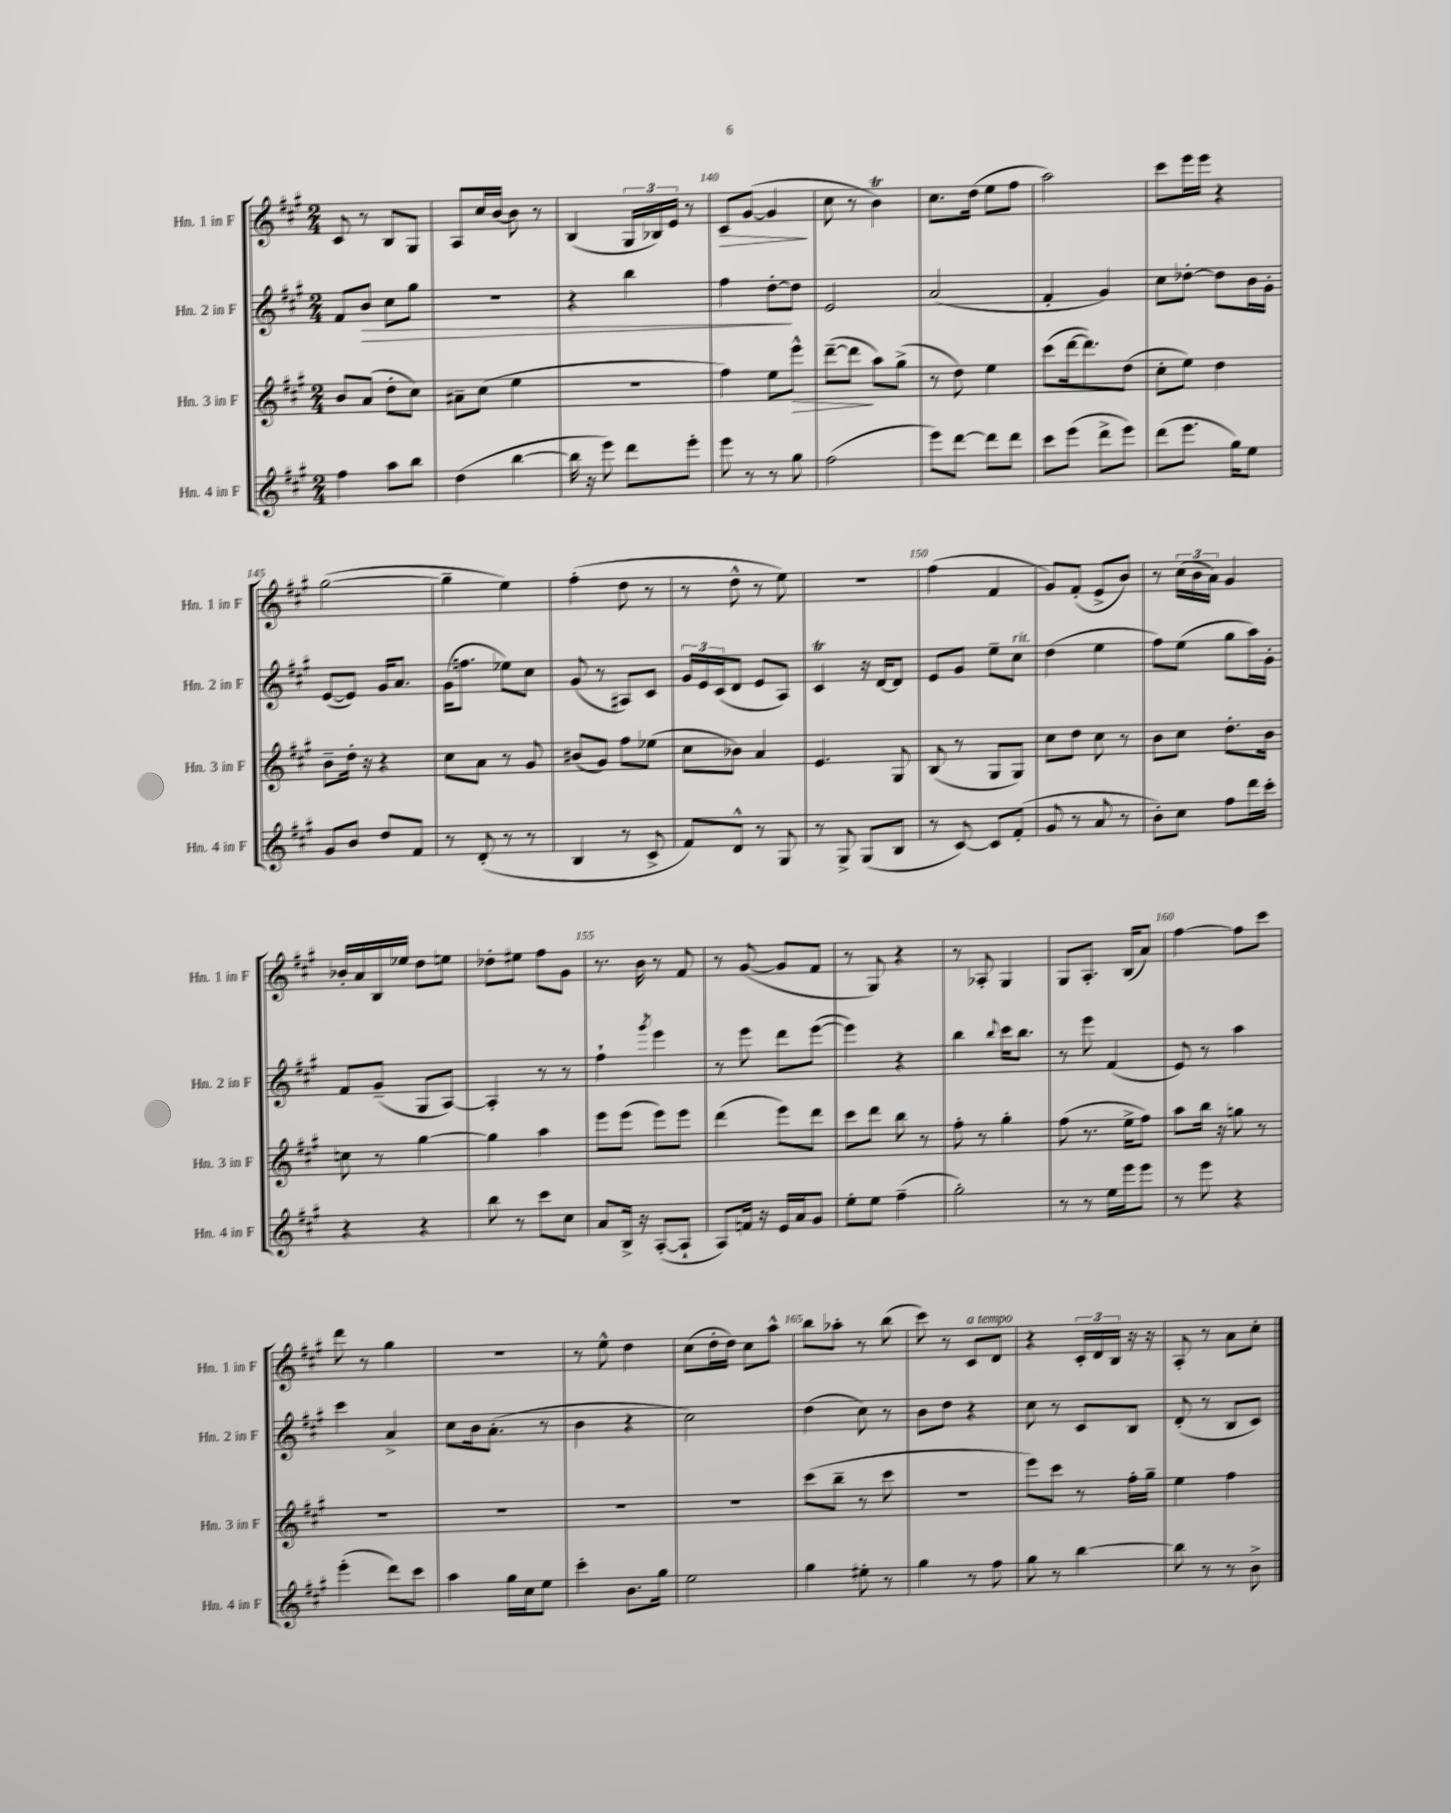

**kern	**kern	**dynam	**kern	**dynam	**kern	**dynam
*part4	*part3	*part3	*part2	*part2	*part1	*part1
*staff4	*staff3	*staff3	*staff2	*staff2	*staff1	*staff1
*I"Hn. 4 in F	*I"Hn. 3 in F	*	*I"Hn. 2 in F	*	*I"Hn. 1 in F	*
*I'Hn. 4 in F	*I'Hn. 3 in F	*	*I'Hn. 2 in F	*	*I'Hn. 1 in F	*
*clefG2	*clefG2	*	*clefG2	*	*clefG2	*
*k[f#c#g#]	*k[f#c#g#]	*	*k[f#c#g#]	*	*k[f#c#g#]	*
*M2/4	*M2/4	*	*M2/4	*	*M2/4	*
=137	=137	=137	=137	=137	=137	=137
4ff#\	8b/L	.	8f#/L	.	8c#/	.
!	!	!	!	!LO:HP:b	!	!
.	(8a/J	.	8b/J	>	8r	.
8aa\L	8dd'\L	.	8cc#\L	.	8B/L	.
8bb\J	8cc#\J)	.	8gg#\J	.	8G#/J	.
=138	=138	=138	=138	=138	=138	=138
(4dd\	8a#X~\L	.	2r	.	8A/L	.
.	(8cc#\J	.	.	.	16cc#/L	.
.	.	.	.	.	[16b/JJ	.
[4bb\	4ee\	.	.	.	8b\]	.
.	.	.	.	.	8r	.
=139	=139	=139	=139	=139	=139	=139
16bb\]	2r	.	4r	.	(4B/	.
16r	.	.	.	.	.	.
8eee\)	.	.	.	.	.	.
8ddd\L	.	.	4bb\	.	24G#/LL	.
.	.	.	.	.	24B-X/)	.
.	.	.	.	.	24e/JJ	.
8eee'\J	.	.	.	.	8r	.
=140	=140	=140	=140	=140	=140	=140
!	!	!	!	!	!	!LO:HP:b
8eee\	4ff#\)	.	4ff#\	.	8c#/L	>
8r	.	.	.	.	([8g#/J	.
8r	8ee\L	.	[8dd'\L	.	4g#/]	.
!	!	!LO:HP:b	!	!	!	!
8gg#\	8eee^^\J	>	8dd\J]	]	.	.
.	.	.	.	.	.	]
=141	=141	=141	=141	=141	=141	=141
(2ff#\	([8ddd~\L	.	2e/	.	8cc#\	.
.	8ddd\J]	.	.	.	8r	.
.	8aa\L)	]	.	.	4bT\)	.
.	(8gg#^\J	.	.	.	.	.
=142	=142	=142	=142	=142	=142	=142
8eee\L)	8r	.	(2a/	.	8.cc#\L	.
[8ddd\J	8dd\)	.	.	.	.	.
.	.	.	.	.	(16dd\Jk	.
8ddd\L]	4ee\	.	.	.	8ee\L	.
8ddd\J	.	.	.	.	8ff#\J	.
=143	=143	=143	=143	=143	=143	=143
8ccc#\L	(8ccc#\L	.	4f#'/	.	2aa\)	.
(8eee\J	[16ddd\k	.	.	.	.	.
.	8.ddd\])	.	.	.	.	.
8ddd^\L	.	.	4g#/)	.	.	.
8eee\J)	(8dd\J	.	.	.	.	.
=144	=144	=144	=144	=144	=144	=144
(8ddd\L	8cc#'\L	.	8cc#\L	.	8ccc#\L	.
8.eee\J	8ee\J)	.	[8dd-X'\J	.	16eee\L	.
.	.	.	.	.	16eee\JJ	.
.	4dd\	.	8dd-\L]	.	4r	.
16gg#\KL)	.	.	.	.	.	.
8ee\J	.	.	16b\L	.	.	.
.	.	.	16g#'\JJ	.	.	.
!!LO:LB:g=z
=145	=145	=145	=145	=145	=145	=145
8g#/L	8b~\L	.	([8e/L	.	([2gg#\	.
8b/J	16dd'\Jk	.	8e/J])	.	.	.
.	16r	.	.	.	.	.
8dd/L	4r	.	16g#/KL	.	.	.
.	.	.	8.a/J	.	.	.
8f#/J	.	.	.	.	.	.
=146	=146	=146	=146	=146	=146	=146
8r	8cc#\L	.	(16g#\KL	.	4gg#~\]	.
.	.	.	8.ffn\J	.	.	.
(8d'/	8a\J	.	.	.	.	.
8r	8r	.	8ee-X\L)	.	4ee\)	.
8r	8g#/	.	8cc#\J	.	.	.
=147	=147	=147	=147	=147	=147	=147
4B/	(8b#X/L	.	(8g#/	.	(4ff#'\	.
.	8g#/J)	.	8r	.	.	.
8r	8ff#\L	.	8A#X/L)	.	8dd\	.
8c#^/	(8ee-X\J	.	8c#/J	.	8r	.
=148	=148	=148	=148	=148	=148	=148
8f#/L)	8cc#\L	.	24g#/LL	.	8r	.
.	.	.	24e/	.	.	.
.	.	.	(24c#/J	.	.	.
8d^^/J	8b-X\J)	.	8d/J	.	8dd^^\	.
8r	4a/	.	8e/L	.	8r	.
8G#/	.	.	8A/J)	.	8ee\)	.
=149	=149	=149	=149	=149	=149	=149
8r	4.e/	.	4c#t/	.	2r	.
8G#^/	.	.	.	.	.	.
(8G#/L	.	.	16r	.	.	.
.	.	.	[16d/KL	.	.	.
8B/J	8G#/	.	8d/J]	.	.	.
=150	=150	=150	=150	=150	=150	=150
8r	(8B/	.	8e/L	.	(4ff#\	.
[8c#/)	8r	.	8g#/J	.	.	.
8c#/L]	8G#/L	.	8ee~\L	.	4f#/	.
!	!	!	!LO:TX:a:i:t=rit.	!	!	!
(8f#'/J	8G#/J)	.	8cc#\J	.	.	.
=151	=151	=151	=151	=151	=151	=151
8g#/	8cc#\L	.	(4dd\	.	8g#/L)	.
8r	8dd\J	.	.	.	(8f#'/J	.
8a/	8cc#\	.	4ee\	.	8e^/L	.
8r	8r	.	.	.	8b/J)	.
=152	=152	=152	=152	=152	=152	=152
8b'\L)	8b\L	.	8ff#\L)	.	8r	.
8cc#\J	8cc#\J	.	(8ee\J	.	(24cc#\LL	.
.	.	.	.	.	24b\	.
.	.	.	.	.	24a\JJ)	.
8ff#\L	8.dd'\L	.	8gg#\L	.	4g#/	.
16ddd\L	.	.	16aa\L)	.	.	.
16ccc#'\JJ	16b\Jk	.	16g#'\JJ	.	.	.
!!LO:LB:g=z
=153	=153	=153	=153	=153	=153	=153
4r	8ccn\	.	8f#/L	.	16b-X'/LL	.
.	.	.	.	.	16a/	.
.	8r	.	(8g#~/J	.	16B/	.
.	.	.	.	.	16ee-X/JJ	.
4r	[4gg#\	.	8G#/L	.	8dd\L	.
.	.	.	[8A/J)	.	8een\J	.
=154	=154	=154	=154	=154	=154	=154
8bb\	4gg#\]	.	4A'/]	.	8dd-X'\L	.
8r	.	.	.	.	8ee#X\J	.
8ccc#\L	4aa\	.	8r	.	8ff#\L	.
8cc#\J	.	.	8r	.	8g#\J	.
=155	=155	=155	=155	=155	=155	=155
8a/L	8eee\L	.	4ff#`\	.	8.r	.
16B^/Jk	(8eee\J	.	.	.	.	.
16r	.	.	.	.	16b\	.
.	.	.	8qggg#/	.	.	.
([8A'/L	8eee\L)	.	4eee\	.	8r	.
8A`/J]	8eee\J	.	.	.	8f#/	.
=156	=156	=156	=156	=156	=156	=156
8A/L)	(4ddd\	.	8r	.	8r	.
16fn/Jk	.	.	8eee\	.	([8g#/	.
16r	.	.	.	.	.	.
16e/LL	8eee\L)	.	8ddd\L	.	8g#/L]	.
16a/J	.	.	.	.	.	.
8g#/J	8ddd\J	.	([8eee\J	.	8f#/J	.
=157	=157	=157	=157	=157	=157	=157
8ee'\L	8ccc#\L	.	4eee\])	.	8r	.
8ee\J	8ddd\J	.	.	.	8G#/)	.
(4ff#~\	8bb\	.	4r	.	4r	.
.	8r	.	.	.	.	.
=158	=158	=158	=158	=158	=158	=158
2gg#'\)	8ff#'\	.	4bb\	.	8r	.
.	8r	.	.	.	8A-X'/	.
.	.	.	8qqbb/	.	.	.
.	4gg#'\	.	16ccc#\KL	.	4G#/	.
.	.	.	8.bb\J	.	.	.
=159	=159	=159	=159	=159	=159	=159
8r	(8ff#\	.	8r	.	8G#/L	.
8r	8.r	.	8eee\	.	8.A'/J	.
16ee\LL	.	.	(4f#/	.	.	.
16eee\J	16ee^\KL	.	.	.	(16B/KL	.
8eee\J	8ff#\J)	.	.	.	8a/J)	.
=160	=160	=160	=160	=160	=160	=160
8r	8aa\L	.	8e/)	.	[4ff#\	.
8eee\	16bb\Jk	.	8r	.	.	.
.	16r	.	.	.	.	.
4r	8ggn\	.	4aa\	.	8ff#\L]	.
.	8r	.	.	.	8ccc#\J	.
!!LO:LB:g=z
=161	=161	=161	=161	=161	=161	=161
(4eee'\	2r	.	4ccc#\	.	8ddd\	.
.	.	.	.	.	8r	.
8ddd\L)	.	.	4a^/	.	4gg#\	.
8ccc#\J	.	.	.	.	.	.
=162	=162	=162	=162	=162	=162	=162
4aa\	2r	.	8cc#\L	.	2r	.
.	.	.	16b\k	.	.	.
.	.	.	(8.a'\J	.	.	.
16gg#\LL	.	.	.	.	.	.
16cc#\J	.	.	.	.	.	.
8ee\J	.	.	8r	.	.	.
=163	=163	=163	=163	=163	=163	=163
4ccc#'\	2r	.	4b\	.	8r	.
.	.	.	.	.	8ee^^\	.
8.b\L	.	.	4r	.	4dd\	.
16gg#\Jk	.	.	.	.	.	.
=164	=164	=164	=164	=164	=164	=164
2ee\	2r	.	2cc#\)	.	(8cc#\L	.
.	.	.	.	.	16dd'\L	.
.	.	.	.	.	16dd\JJ)	.
.	.	.	.	.	8cc#\L	.
.	.	.	.	.	8aa^^\J	.
=165	=165	=165	=165	=165	=165	=165
4gg#\	(8ccc#\L	.	(4dd\	.	8bb\L	.
.	8bb~\J	.	.	.	8aa-X'\J	.
8ee#X'\	8r	.	8cc#\)	.	8r	.
8r	8ccc#\	.	8r	.	(8bb\	.
=166	=166	=166	=166	=166	=166	=166
4gg#\	2r	.	8b\L	.	8ccc#\)	.
.	.	.	8dd\J	.	8r	.
!	!	!	!	!	!LO:TX:a:i:t=a tempo	!
8r	.	.	4r	.	8c#/L	.
8ff#\	.	.	.	.	8d/J	.
=167	=167	=167	=167	=167	=167	=167
8gg#\	8eee\L)	.	8cc#\	.	4r	.
8r	8ccc#\J	.	8r	.	.	.
[4bb\	8r	.	8c#/L	.	24c#'/LL	.
.	.	.	.	.	24d/	.
.	.	.	.	.	24B/JJ	.
.	16ff#'\LL	.	8B/J	.	16r	.
.	16gg#~\JJ	.	.	.	16r	.
=168	=168	=168	=168	=168	=168	=168
8bb\]	4ee\	.	(8d'/	.	8A'/	.
8r	.	.	8r	.	8r	.
8r	4ff#\	.	8B/L	.	8a\L	.
8b^\	.	.	8c#/J)	.	8cc#'\J	.
==	==	==	==	==	==	==
*-	*-	*-	*-	*-	*-	*-
